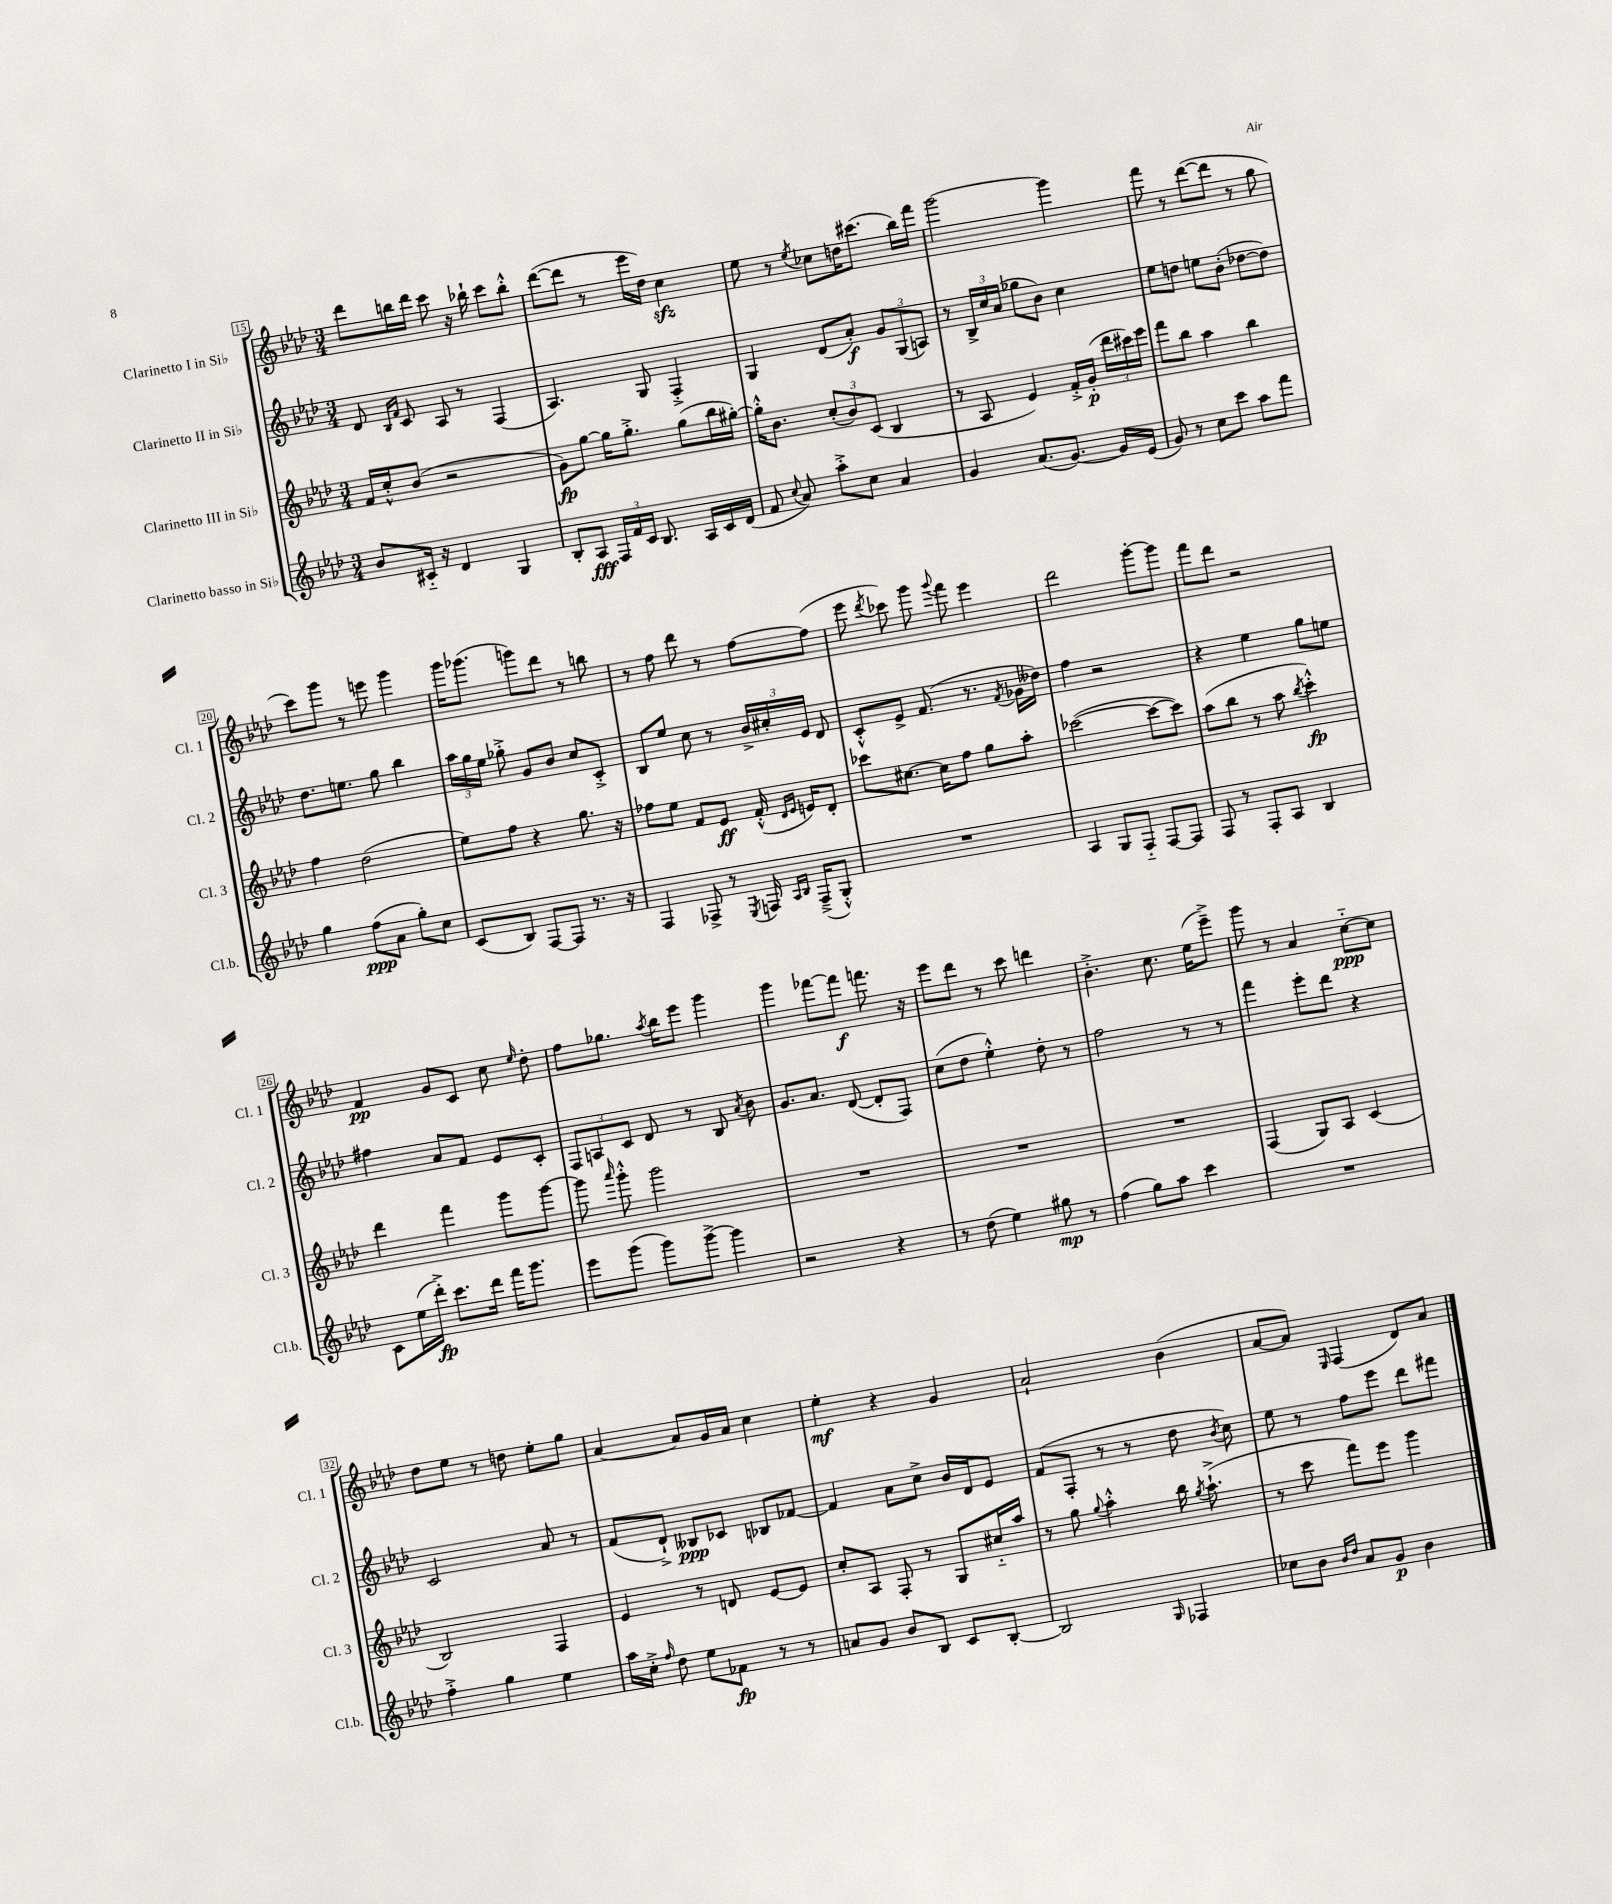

**kern	**kern	**kern	**kern
*staff4	*staff3	*staff2	*staff1
*clefG2	*clefG2	*clefG2	*clefG2
*k[b-e-a-d-]	*k[b-e-a-d-]	*k[b-e-a-d-]	*k[b-e-a-d-]
*M3/4	*M3/4	*M3/4	*M3/4
8b-	16f	8d-	8ddd-
.	16cc'^^	.	.
.	.	16qqB-	.
.	.	16qqf	.
16c#'~	(8b-	8c	16bb
16r	.	.	16ddd-
4d-	2r	8A-	8ccc
.	.	8r	16r
.	.	.	16bb-`
4G	.	(4F	8ccc
.	.	.	8bb-'^^
=	=	=	=
8B-'	8g)	4.A-)	([8ddd-
8A-	[8gg	.	8ddd-]
24F	16gg]	.	8r
24f	.	.	.
.	8.gg'^	.	.
24c	.	.	.
8.B-	.	8G	16eee-
.	.	.	16dd-)
.	(8gg	4F'^	4cc
16A-	.	.	.
16c	16bb-	.	.
(16d-	[16gg#')	.	.
=	=	=	=
8f	16gg#'^^]	4G	8ee-
.	8.b-	.	.
8qqcc	.	.	.
8a-)	.	.	8r
.	.	.	8qee-
8aa-'^	(12cc'	(8d-	8cc-
.	12b-)	.	.
8cc	.	8a-')	16dd
.	(12c	.	.
.	.	.	(8.ccc#
4a-	4B-	12g	.
.	.	(12G	.
.	.	.	16bb-)
.	.	12A)	.
.	.	.	16fff
=	=	=	=
4g	8r	8r	[2ggg
.	8A-	24B-^	.
.	.	24cc	.
.	.	(24a-	.
(8.a-	4e-)	8gg-	.
.	.	8b-)	.
[8.g)	.	.	.
.	16f'^	4cc	4ggg]
.	(16g'	.	.
16g]	24ddd-	.	.
.	24ccc#)	.	.
(16e-	.	.	.
.	24eee-	.	.
=	=	=	=
8g)	8fff	8ee-	8fff
8r	8bb-	8dd	8r
8cc	4aa-	8ee	([8ddd-
8ccc	.	(8b-'	8ddd-]
8aa-	4bb-	[8dd-	8r
8fff	.	8dd-])	8gg
=	=	=	=
4gg	4ff	8.dd-	8ccc)
.	.	.	8ggg
.	.	8.ee	.
(8ff	(2dd-	.	8r
8a-	.	8gg	8eee
8gg')	.	4bb-	4ggg
8cc	.	.	.
=	=	=	=
(8c	8ee-)	24aa-	16ggg
.	.	24gg	.
.	.	.	(8.ggg-
.	.	24ee-	.
8B-)	8ff	8gg-'^	.
[8F	4r	8g	8ggg)
8F]	.	8b-	8ddd-
8.r	8.gg	8cc	8r
.	.	8c'^	8bb
16r	16r	.	.
=	=	=	=
4F	8ff-	8B-	8r
.	8ee-	8ee-	8ff
8F-^	8f	8cc	8ddd-
8r	8e-	8r	8r
8qE-	.	.	.
16F	(16f'^^	24b-^	[8ff
.	.	24cc#'	.
16qqA-	16qqd-	.	.
16qqB-	16qqe-	.	.
(16F~^	16e)	.	.
.	.	24e-	.
8G'^^)	8d-'	8d-	(8ff]
=	=	=	=
2.r	8ccc-	8c'^^	8eee-
.	.	.	8qddd-
.	[8.cc#	8e-^	8ccc-)
.	.	(8.f	8ggg
.	16cc#]	.	.
.	.	.	8qqggg
.	8ff	.	8fff
.	.	8.r	.
.	8gg	.	4eee-
.	.	8qf	.
.	8aa-'	16g-	.
.	.	16dd--)	.
=	=	=	=
4A-	([2ccc-	4ff	2ddd-
8G	.	2r	.
8F'~	.	.	.
[8F	8ccc-_	.	[8ggg'
8F]	8ccc-])	.	8ggg]
=	=	=	=
8F	(8aa-	4r	8fff
8r	8bb-	.	8ddd-
8F'	8r	4ee-	2r
8A-	8aa-	.	.
.	8qbb-	.	.
4B-	4ccc'^^)	8gg	.
.	.	8ee	.
=	=	=	=
8c	4ddd-	4ff#	4f
(16ee-	.	.	.
16ddd-'^)	.	.	.
8.ccc	4fff	8a-	8g
.	.	8f	8c
16ddd-	.	.	.
16fff	8ggg	8e-	8cc
8.ggg	.	.	.
.	.	.	16qqee-
.	[8ggg	8c'	8dd-'
=	=	=	=
8eee-	8ggg]	12F	8ff
.	.	12A	.
.	16qqaaa-	.	.
(8ggg	8ggg'^^	.	8.gg-
.	.	12c	.
8ggg)	2ggg	8d-	.
.	.	.	8qaa-
.	.	.	16bb-
[8ggg^	.	8r	8eee-
4ggg]	.	8B-	4ggg
.	.	8qa-	.
.	.	8b-	.
=	=	=	=
2r	2.r	8.g	4ggg
.	.	8.a-	.
.	.	.	[8fff-
.	.	([8d-	8fff-]
4r	.	8d-']	8.fff
.	.	8F)	.
.	.	.	16r
=	=	=	=
8r	2.r	(8cc	8eee-
(8dd-	.	8dd-	8ddd-
4ee-)	.	4ee-'^^)	8r
.	.	.	8ccc
8gg#	.	8dd-'	4ddd
8r	.	8r	.
=	=	=	=
(4ff	2.r	2ff	4.b-'^
8gg)	.	.	.
8aa-	.	.	8.cc
4ccc	.	8r	.
.	.	.	(16ee-
.	.	8r	8eee-~^)
=	=	=	=
2.r	(4F	4fff	8ggg
.	.	.	8r
.	8G)	8eee-'	4a-
.	8A-	8ddd-	.
.	(4c	4r	[8cc'~
.	.	.	8cc]
=	=	=	=
4ff'^	2B-)	2c	8dd-
.	.	.	8ee-
4gg	.	.	8r
.	.	.	8dd
4ee-	4F	8a-	8ee-'
.	.	8r	8gg
=	=	=	=
16aa-	4e-	(8f	[4a-
16cc'^	.	.	.
16qqff	.	.	.
8dd-	.	8d-`^)	.
8ee-	8r	8B--	8a-]
8f-	8d	8c-	16g
.	.	.	16a-
8r	[8e-	8B-	4cc
8r	8e-]	[8f-	.
=	=	=	=
8a	8cc'	4f-]	4ee-'
8g	8A-	.	.
8b-	8F'	8a-	4r
8B-	8r	8cc^	.
8c	8G	16b-	4g
.	.	16d-	.
[8B-'	16cc#'~	8e-	.
.	16aa-	.	.
=	=	=	=
2B-]	8r	(8f	2a-`
.	8gg	8F'	.
.	8qqgg	.	.
.	4aa-'^^	8r	.
.	.	8r	.
16qqG	.	.	.
4F-	16bb-	8dd-	(4b-
.	8qgg	.	.
.	(8.aa-`^	.	.
.	.	8qb-	.
.	.	8cc)	.
=	=	=	=
8cc-	8r	8ee-	[8a-
8b-	8ccc	8r	8a-])
16qqb-	.	.	.
16qqdd-	.	.	16qqE-
8a-	8fff)	8ff	(4F
8g	8eee-	8eee-	.
4b-	4ggg	8ddd-	8d-)
.	.	8fff#	8a-
==	==	==	==
*-	*-	*-	*-
